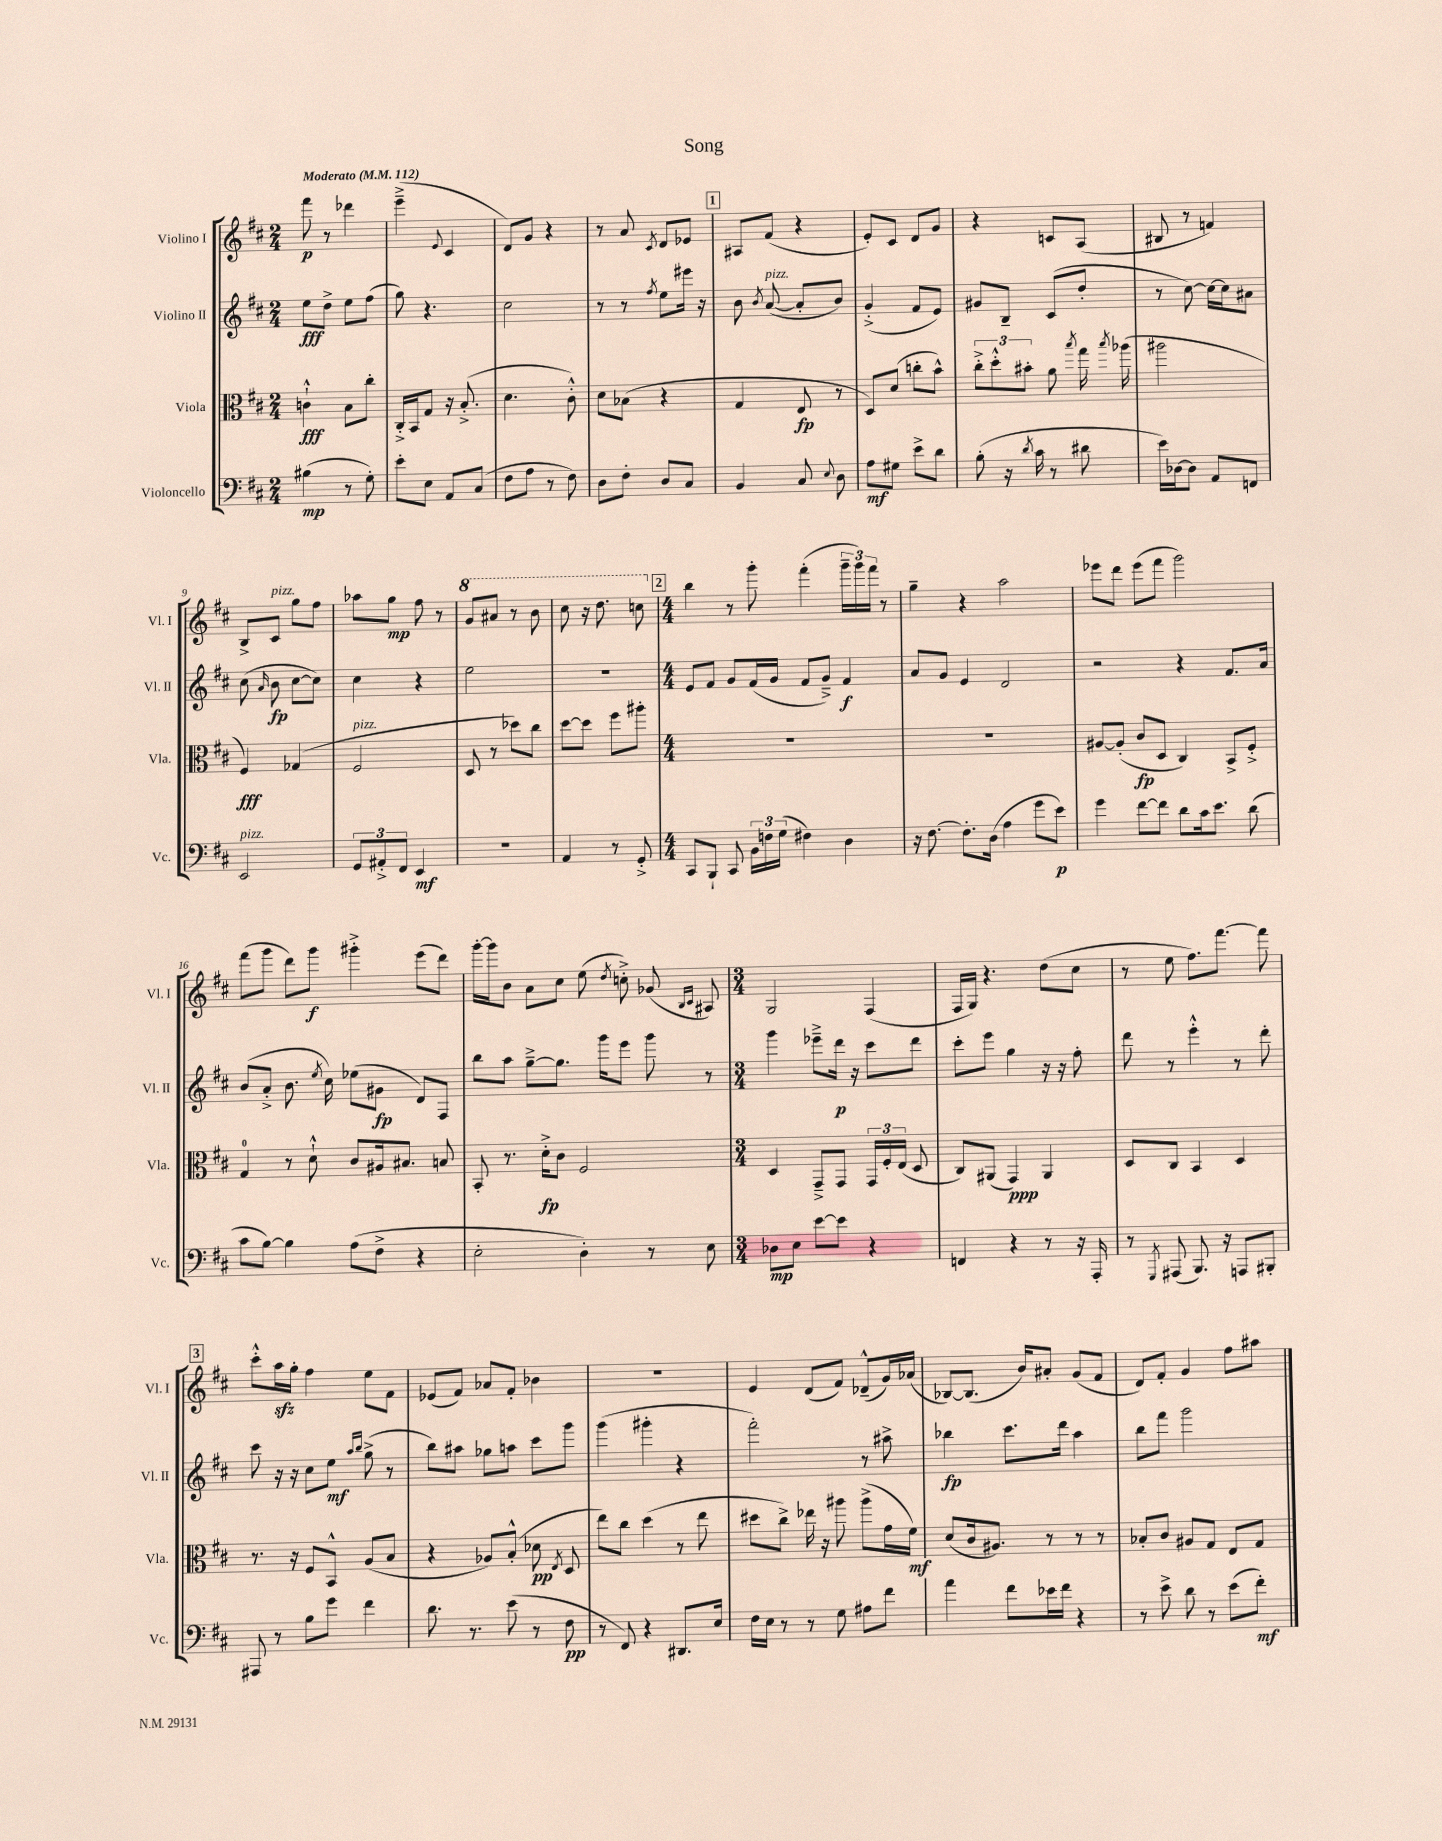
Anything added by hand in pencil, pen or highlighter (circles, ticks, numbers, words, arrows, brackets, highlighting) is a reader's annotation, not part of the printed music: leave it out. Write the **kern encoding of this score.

**kern	**kern	**kern	**kern
*staff4	*staff3	*staff2	*staff1
*clefF4	*clefC3	*clefG2	*clefG2
*k[f#c#]	*k[f#c#]	*k[f#c#]	*k[f#c#]
*M2/4	*M2/4	*M2/4	*M2/4
*MM112	*MM112	*MM112	*MM112
(4B#	4c`^^	8ee	8fff#
.	.	8dd^	8r
8r	8B	8ee	4ddd-
8G')	8cc#'	(8ff#	.
=	=	=	=
8e'	16C#'^	8gg)	(4eee~^
.	16BB	.	.
8E	8G	4.r	.
.	.	.	8qqe
8AA	16r	.	4c#
.	(8.B'^	.	.
(8C#	.	.	.
=	=	=	=
8F#	4.d	2cc#	8d)
8A	.	.	8g
8r	.	.	4r
8F#)	8c#'^^)	.	.
=	=	=	=
8D	8d	8r	8r
8F#'	(8B-	8r	8a
.	.	8qff#	8qc#
8D	4r	8ee	8d
8C#	.	16eee#	8e-
.	.	16r	.
=	=	=	=
4BB	4G	8b	8A#
.	.	8qb	.
.	.	([8a	(8f#
8C#	8E	8a']	4r
8qqE	.	.	.
8D	8r	8b)	.
=	=	=	=
8A	8D)	(4g'^	8e')
8G#	(8d	.	8c#
8e^	8cc'	8f#	8d
8d	8b^^)	8e)	8g
=	=	=	=
(8B'	12cc#'^	8g#	4r
.	12dd'^^	.	.
16r	.	8B~	.
.	12b#'	.	.
8qd	.	.	.
16c#	.	.	.
8r	8a	(8c#	8c
.	8qbb	.	.
8d#	16gg	8dd'	(8A
.	8qbb	.	.
.	(16aa-	.	.
=	=	=	=
16e)	2aa#	8r	8B#
[16D-	.	.	.
8D-]	.	[8cc#)	8r
8AA	.	16cc#_	4f)
.	.	16cc#]	.
8FF	.	8a#	.
=	=	=	=
2EE	4F#)	(8cc#	8B^
.	.	16qqa	.
.	.	8b	8c#
.	(4G-	[8cc#	8gg
.	.	8cc#])	8ff#
=	=	=	=
12GG	2F#	4cc#	8aa-
12AA#'^	.	.	.
.	.	.	8gg
12FF#	.	.	.
4EE	.	4r	8ff#
.	.	.	8r
=	=	=	=
2r	8D	2ee	8gg
.	8r	.	8aa#
.	8dd-)	.	8r
.	8cc#	.	8bb
=	=	=	=
4AA	[8dd	2r	8ccc#
.	8dd]	.	16r
.	.	.	8.ddd
8r	8ff#	.	.
8GG'^	8aa#'	.	8ccc
=	=	=	=
*M4/4	*M4/4	*M4/4	*M4/4
8CC#	1r	8e	4bb
8BBB`	.	8f#	.
8CC#	.	8g	8r
24BB	.	(16f#	8ggg'
24F	.	.	.
.	.	16g	.
(24G	.	.	.
4F#)	.	8f#	(4fff#'
.	.	8g~^)	.
4D	.	4f#	24ggg~
.	.	.	24ggg)
.	.	.	24fff#
.	.	.	8r
=	=	=	=
16r	1r	8a	4gg~
[8.F#	.	.	.
.	.	8g	.
8.F#']	.	4e	4r
(16D	.	.	.
4A	.	2d	2aa
8g	.	.	.
8e)	.	.	.
=	=	=	=
4g	[8A#	2r	8eee-
.	(8A#']	.	8ddd
[8f#	8c#	.	(8eee-
8f#]	8D	.	8fff#
8d	4C#)	4r	2ggg)
16c#	.	.	.
8.e	.	.	.
.	8BB^	8.f#	.
(8d	8F#'^	.	.
.	.	16a	.
=	=	=	=
8c#	4G	(8b	(8fff#
[8B)	.	8a'^	8ggg
4B]	8r	8.b	8ddd)
.	8d`^^	.	8ggg
.	.	8qee	.
.	.	16cc#)	.
(8A	8c#	(8ee-	4ggg#'^
8F#^	16A#	8g#	.
.	8.B#	.	.
4r	.	8d)	(8eee
.	8B	8F#	8ddd)
=	=	=	=
2E'	8BB'	8bb	[16ggg'
.	.	.	16ggg]
.	8.r	8aa	8b
.	.	[8gg~^	8a
.	16d'^	.	.
.	8c#	8.gg]	8cc#
4D')	2F#	.	(8ee
.	.	16ggg	.
.	.	.	8qdd
.	.	8eee	8cc'^)
8r	.	8ggg	(8g-
.	.	.	16qqB
.	.	.	16qqc#
8E	.	8r	8A#)
=	=	=	=
*M3/4	*M3/4	*M3/4	*M3/4
8D-	4D	4ggg	2G
8E	.	.	.
[8e	8GG~^	8eee-~^	.
8e]	8GG	16ddd	.
.	.	16r	.
4r	24GG	8ccc#	(4F#
.	24F#'	.	.
.	(24E	.	.
.	8D	8ddd	.
=	=	=	=
4FF	8C#)	8ccc#'	16F#
.	.	.	16G)
.	(8AA#	8eee	4.r
4r	4GG)	4gg	.
8r	4AA#	16r	(8dd
.	.	16r	.
16r	.	8ff#'	8cc#
16AAA'	.	.	.
=	=	=	=
8r	8D	8ddd	8r
8qGGG	.	.	.
(8AAA#	8C#	8r	8ee
8.BBB)	4BB	4eee'^^	8.ff#)
16r	.	.	[8.fff#
8AAA	4D	8r	.
8BBB#'	.	8ddd'	8fff#]
=	=	=	=
8AAA#	8.r	8ccc#	8ccc#'^^
8r	.	16r	16aa
.	16r	16r	16gg'
8B	8F#	8cc#	4ff#
8g	8BB^^	8ee	.
.	.	16qqaa	.
.	.	16qqbb	.
4f#	(8A	(8gg^	8ee
.	8B	8r	8f#
=	=	=	=
8.d	4r	8bb)	(8e-
.	.	8aa#	8f#)
8.r	.	.	.
.	8A-)	8gg-	8a-
(8e	(8B'^^	8aa	8f#'
8r	8d-	8ccc#	4b-
.	8qE	.	.
8F#	8D	8ggg	.
=	=	=	=
8r	8ee)	(4ggg	2.r
8FF#)	8cc#	.	.
4r	(4dd	4ggg#'	.
8.DD#	8r	4r	.
.	8ee	.	.
16E	.	.	.
=	=	=	=
16F#	8dd#	2fff#')	4e
16E	.	.	.
8r	8cc#^)	.	.
8r	16ee-	.	(8d
.	16r	.	.
8G	8aa#	.	8f#)
8A#	(8aa#^	8r	(8d-~^^
8f#	16g	8aa#^	16g)
.	16f#)	.	(16a-
=	=	=	=
4a	(8d	4bb-	[8B-)
.	16c#	.	(8.B-]
.	8.A#)	.	.
8f#	.	8.ccc#	.
.	.	.	16b)
16e-	8r	.	8a#'
16f#	.	16ddd	.
4r	8r	4aa	(8g
.	8r	.	8f#
=	=	=	=
8r	8B-'	8bb	8d)
8e^	8c#	8fff#	8f#'
8d	8A#	2ggg	4g
8r	8G	.	.
(8e	8E	.	8ff#
8f#')	8G	.	8aa#
==	==	==	==
*-	*-	*-	*-
